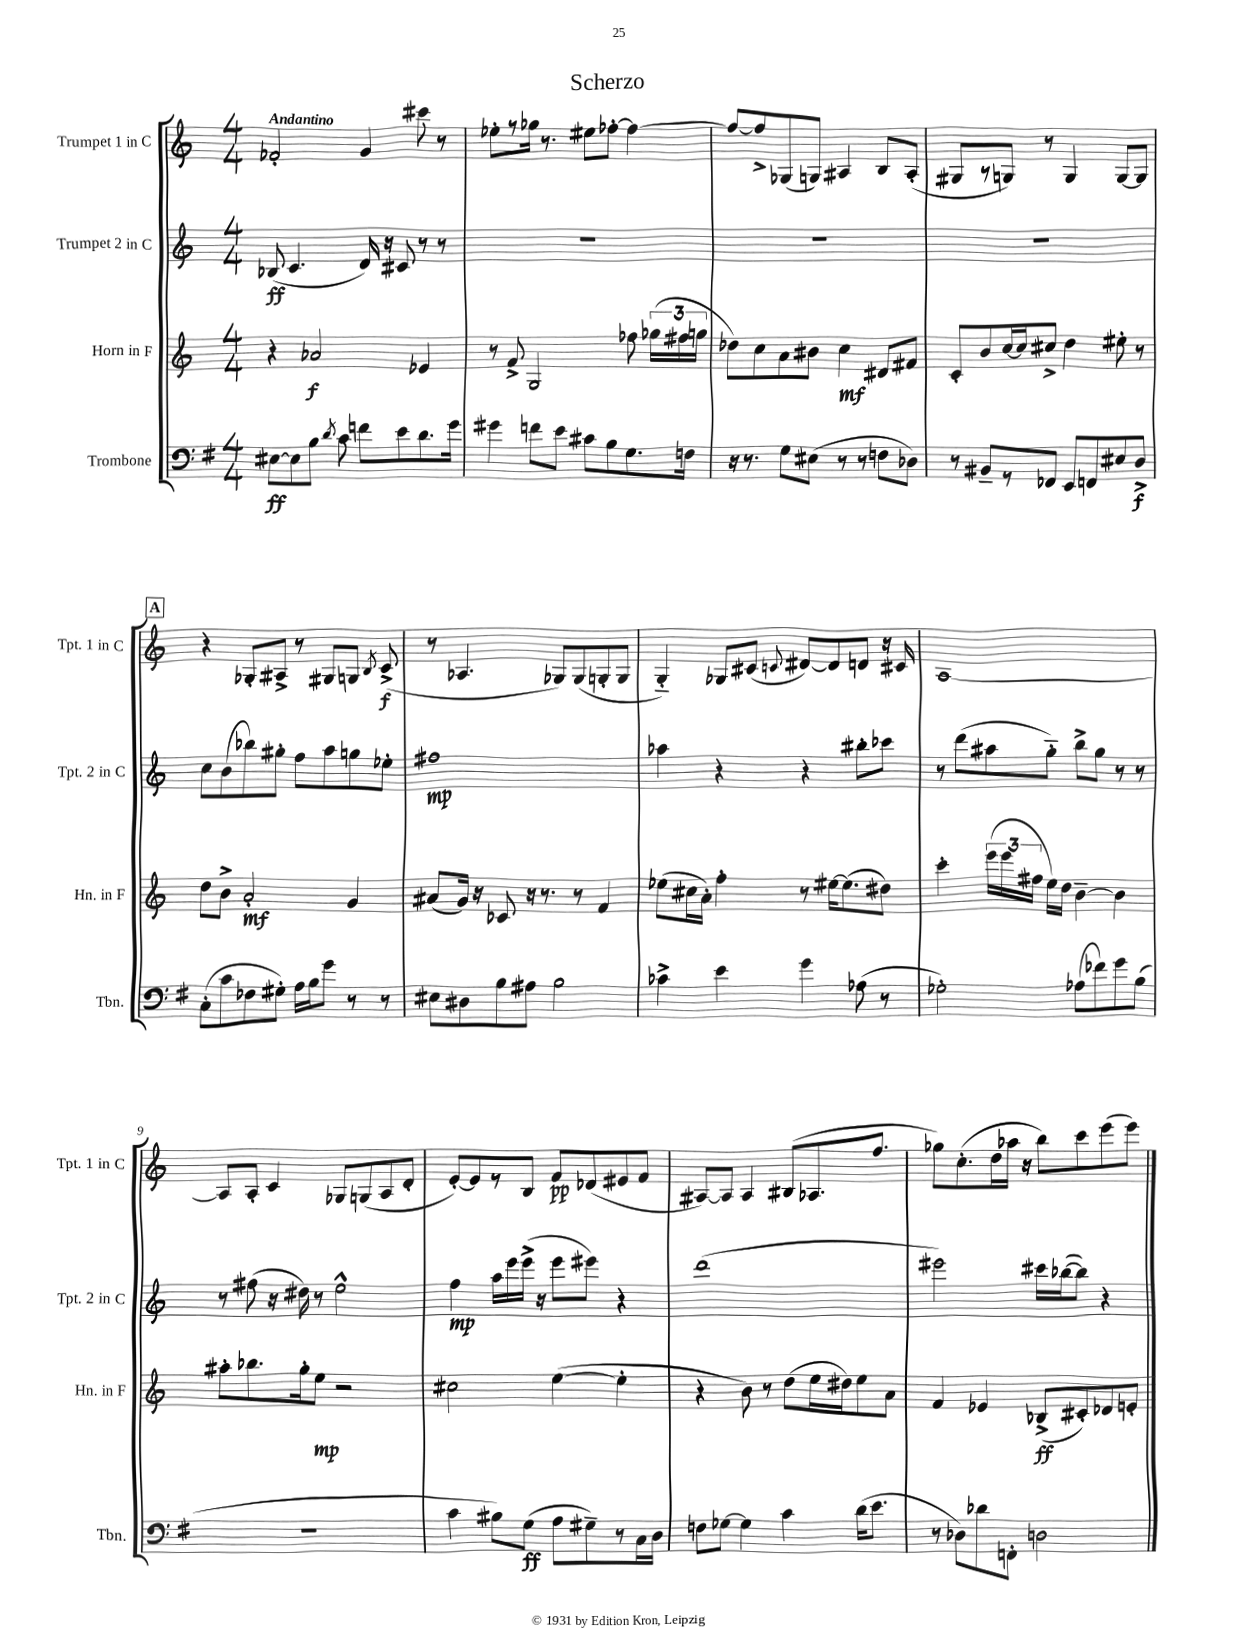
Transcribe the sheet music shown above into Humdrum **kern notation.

**kern	**kern	**kern	**kern
*staff4	*staff3	*staff2	*staff1
*clefF4	*clefG2	*clefG2	*clefG2
*k[f#]	*k[]	*k[]	*k[]
*M4/4	*M4/4	*M4/4	*M4/4
[8E#\L	4r	(8B-/	2f-'/
8E#\]	.	4.c/	.
8B\J	2a-/	.	.
8qd/	.	.	.
8c\	.	.	.
8f\L	.	16d/)	4g/
.	.	16r	.
8e\	.	8c#/	.
8.d\	4e-/	8r	8ccc#\
.	.	8r	8r
16g\Jk	.	.	.
=	=	=	=
4g#\	8r	1r	8ee-'\L
.	8f^/	.	8r
8f\L	2G/	.	16gg-\Jk
.	.	.	8.r
8e\J	.	.	.
8c#\L	.	.	8ee#\L
8B\	.	.	[8ff-'\J
8.G\	8ff-\	.	4ff-\_
.	(24gg-\LL	.	.
.	24ff#\	.	.
16F\Jk	.	.	.
.	24gg\JJ	.	.
=	=	=	=
16r	8dd-\L)	1r	8ff-/_L
8.r	.	.	.
.	8cc\	.	8ff-^/]
8G\L	8a\	.	(8G-/
(8E#\J	8b#\J	.	8G/J)
8r	4cc\	.	4A#/
8r	.	.	.
8F\L	8d#/L	.	8B/L
8D-\J)	8f#/J	.	(8A#'/J
=	=	=	=
8r	8c'/L	1r	8G#/L
8BB#~/L	8b/	.	8r
8r	[16cc/L	.	8G/J)
.	16cc/]J	.	.
8FF-/J	8cc#^/J	.	8r
8EE/L	4dd\	.	4G/
8FF/	.	.	.
8E#/	8ee#'\	.	[8G/L
8D^/J	8r	.	8G/]J
=	=	=	=
(8C'\L	8dd\L	8cc\L	4r
8c\	8b^\J	(8b\	.
8F-\	2a'/	8bb-\)	8G-'/L
8G#'\J)	.	8gg#'\J	8A#^/J
16A\LL	.	8ff\L	8r
16B\J	.	.	.
8g\J	.	8aa\	8G#/L
8r	4g/	8gg\	8G/J
.	.	.	8qB/
8r	.	8ee-'\J	(8c^/
=	=	=	=
8E#\L	(8a#/L	1ff#	8r
8D#\	16g/Jk)	.	4.A-/
.	16r	.	.
8B\	8c-/	.	.
8A#\J	16r	.	.
.	8.r	.	.
2B\	.	.	8G-/L)
.	8r	.	(8G-/
.	4f/	.	8G'/
.	.	.	8G/J
=	=	=	=
4c-^\	(8ee-\L	4aa-\	4G'~/)
.	16cc#\L	.	.
.	16a'\JJ)	.	.
4e\	4ff'\	4r	8G-/L
.	.	.	(8c#/J
.	.	.	8qqc/
4g\	8r	4r	[8d#/L)
.	[16ee#\LK	.	8d#/]
.	(8.ee#\]	.	.
(8A-\	.	8bb#'\L	8d/J
8r	8dd#\J)	8ccc-\J	16r
.	.	.	16c#/
=	=	=	=
2G-'\)	4ccc'\	8r	[1A
.	.	(8ddd\L	.
.	(24eee\LL	8aa#\	.
.	24eee\	.	.
.	24ff#\JJ	.	.
.	16ee\LL)	8gg'~\J)	.
.	16dd\JJ	.	.
(8A-\L	[4b~\	8bb^\L	.
8f-\)	.	8gg\J	.
8g\	4b\]	8r	.
(8B\J	.	8r	.
=	=	=	=
1r	8aa#'\L	8r	8A/]L
.	8.bb-\	(8ff#\	8A'/J
.	.	16r	4c/
.	16gg'\k	16dd#\)	.
.	8ee\J	8r	.
.	2r	2ee^^\	8G-/L
.	.	.	(8G/
.	.	.	8A/
.	.	.	8d'/J
=	=	=	=
4c\	2cc#\	4ff\	[8e'/L)
.	.	.	8e/]
8B#\L)	.	16aa\LL	8r
.	.	16eee\	.
(8G\J	.	(16eee^\JJ	8B/J
.	.	16r	.
8A\L	([4ee\	8eee\L	8f/L
8G#~\)	.	8eee#\J)	(8d-/
8r	4ee'\]	4r	8e#/
16C\L	.	.	8f/J
16D\JJ	.	.	.
=	=	=	=
8F\L	4r	(1ddd	[8A#/L)
[8G-\J	.	.	8A#/]J
4G-\]	8b\)	.	4A#/
.	8r	.	.
4c\	(8dd\L	.	(8B#/L
.	16ee\L	.	8.A-/
.	16dd#\J)	.	.
(16d\LK	8ee\	.	.
8.e\J	.	.	8.ff/J
.	8a\J	.	.
=	=	=	=
8r	4f/	2eee#\)	8gg-\L)
8D-\L)	.	.	(8.cc'\
8d-\	4e-/	.	.
.	.	.	16dd\L
8FF'\J	.	.	16aa-\JJ
.	.	.	16r
2D\	(8B-^/L	16ccc#\LL	8bb\L)
.	.	([16bb-\J	.
.	8c#'/)	8bb-\]J)	8ccc\
.	8d-/	4r	(8eee\
.	8e'/J	.	8eee\J)
==	==	==	==
*-	*-	*-	*-
